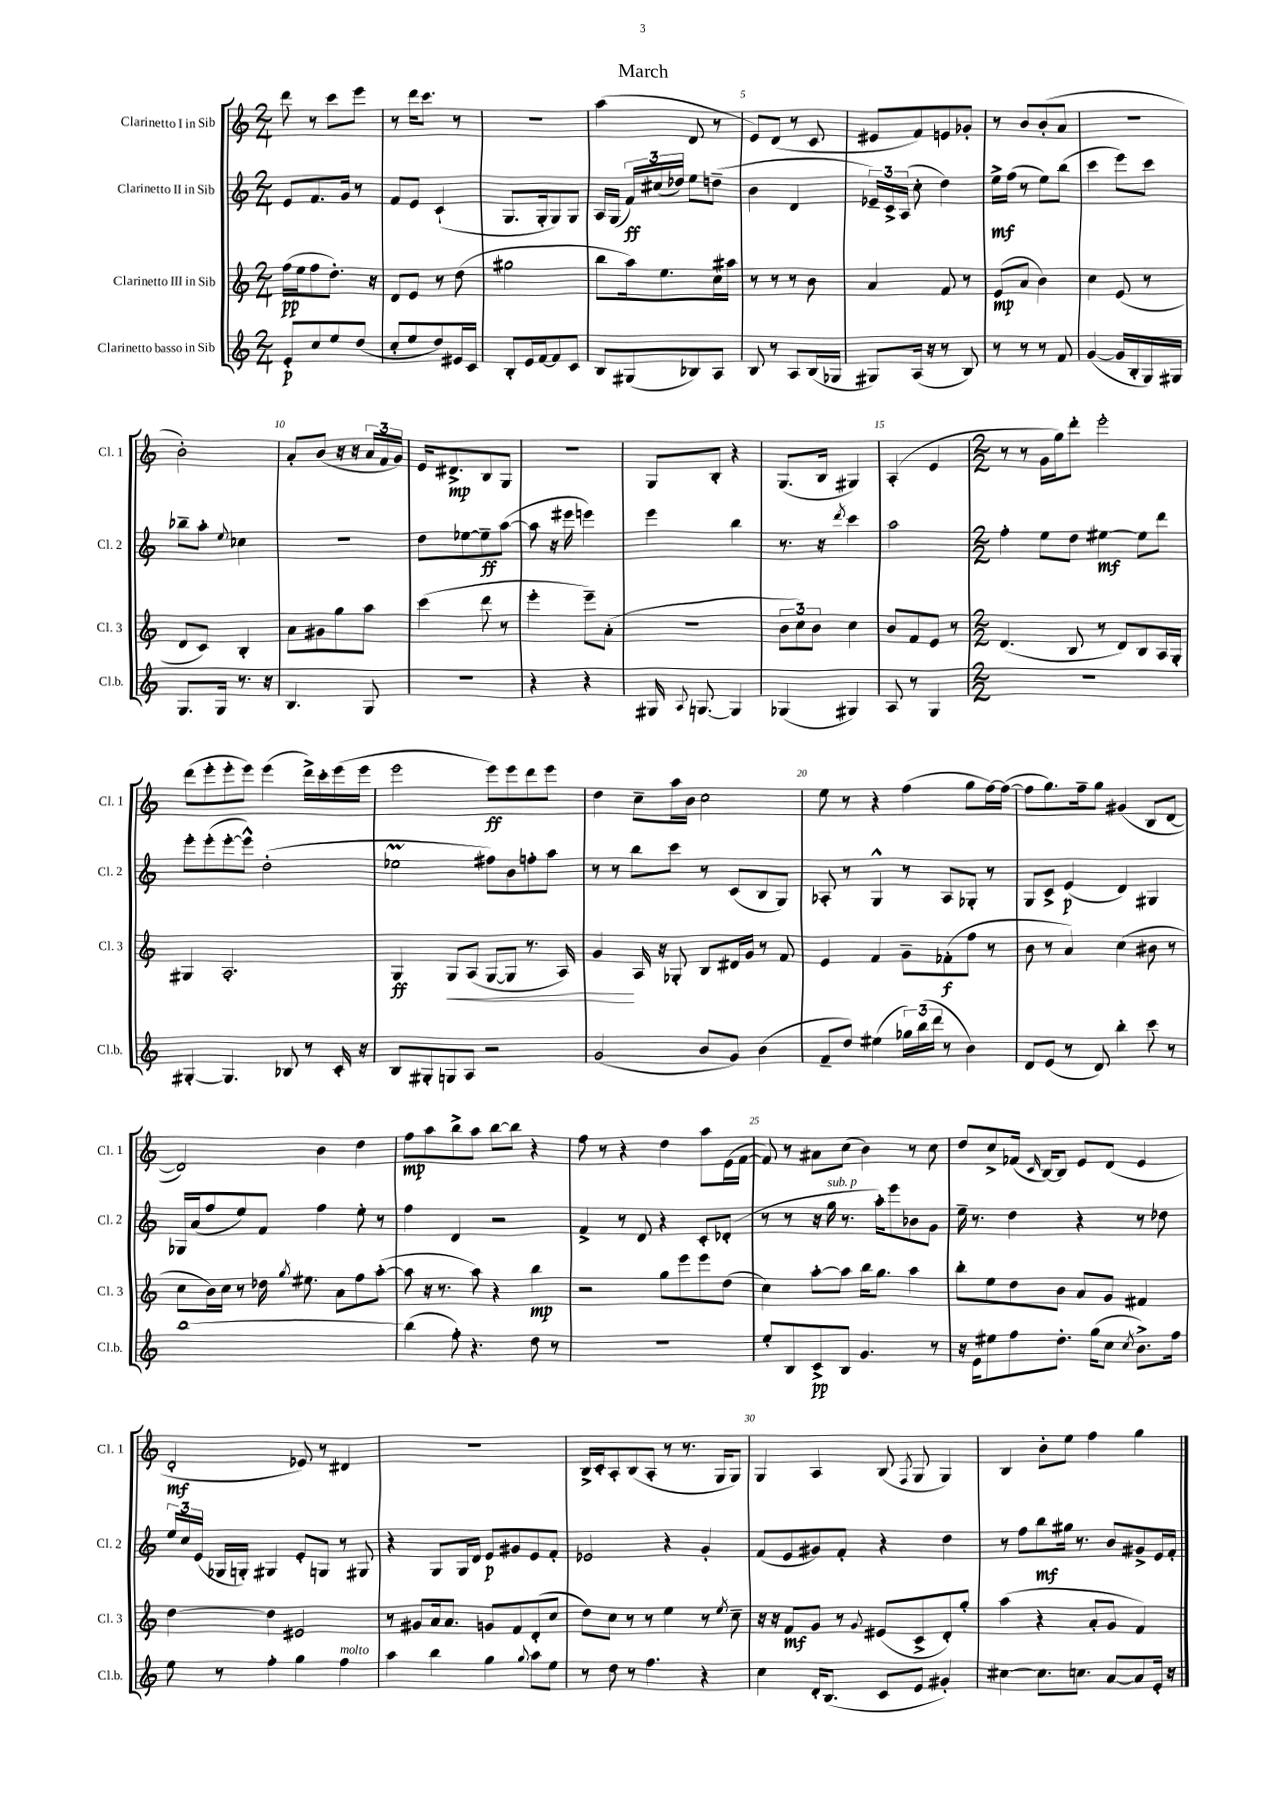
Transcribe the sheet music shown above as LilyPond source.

\header { title = "March" }
<<
\new StaffGroup <<
\new Staff = "s0" \with { instrumentName = "Clarinetto I in Sib" shortInstrumentName = "Cl. 1" } {
    \clef treble \key c \major \numericTimeSignature \time 2/4
    \autoBeamOff d'''8 r8 c'''8[ e'''8] |
    r8 d'''16[ c'''8.] r8 |
    R2 |
    a''4( d'8 r8 |
    e'8[) d'8]( r8 c'8 |
    eis'8[ f'8) e'8 ges'8]-. |
    r8 b'8[ b'8-.( a'8] |
    R2 |
    b'2-.) |
    a'8[-. b'8]( r16 r16 \tuplet 3/2 { a'16[ f'16 g'16]) } |
    e'16[ dis'8.->\mp b8 g8] |
    R2 |
    g8[ b8]-. r4 |
    g8.[( b16] gis4) |
    a4-.( e'4 |
    \numericTimeSignature \time 2/2 r8 r8 g'16[ g''16) d'''8]-. e'''2-. |
    d'''8[( e'''8-. e'''8-. e'''8]) e'''4( d'''16[->) c'''16-. e'''16( e'''16] |
    e'''2 e'''8[\ff) e'''8 d'''8 e'''8] |
    d''4 c''8[-- a''16 b'16] c''2 |
    e''8 r8 r4 f''4( g''8[ f''16~) f''16]~( |
    f''8[ g''8.) f''16-- g''8] gis'4( b8[ d'8]~ |
    d'2) b'4 d''4 |
    f''8[\mp a''8 b''8-> a''8] b''8[~ b''8] r4 |
    f''8 r8 r4 d''4 a''8[ e'16( f'16]~ |
    f'8) r8 ais'8[ c''8]( b'4) r8 c''8 |
    d''8[ c''8-> fes'16]( \grace { c'16 } b16[~) b8] e'8[ d'8]( e'4 |
    d'2-.\mf ees'8) r8 dis'4 |
    R1 |
    b16[-> c'16-. a8-. b8( a8]-. r8 r8. g16[ g8]) |
    g4 a4 b8( \acciaccatura { f8 } g8 g4) |
    b4 b'8[-. e''8] f''4 g''4 \bar "|." |
}
\new Staff = "s1" \with { instrumentName = "Clarinetto II in Sib" shortInstrumentName = "Cl. 2" } {
    \clef treble \key c \major \numericTimeSignature \time 2/4
    \autoBeamOff e'8[ f'8. g'16] r8 |
    f'8[ e'8] c'4-!( |
    g8.[ g16-. g8) g8] |
    a16[ g16]( \tuplet 3/2 { f'16[\ff) cis''16( des''16]) } e''8[ d''8]--( |
    b'4 d'4 |
    \tuplet 3/2 { ees'16[--) c'16-> a16]( } c''8-. d''4) |
    e''16[->\mf f''16]( r8 e''8[) b''8]( |
    c'''4 e'''8[) c'''8] |
    bes''8[-- a''8]-. \appoggiatura { e''8 } ces''4 |
    r2 |
    d''8[ ees''8~ ees''8--\ff a''8]~( |
    a''8 r16 eis'''16 e'''4) |
    e'''4 b''4 |
    r8. r16 \acciaccatura { d'''8 } c'''4 |
    a''2 |
    \numericTimeSignature \time 2/2 f''4-. e''8[ d''8] eis''4~\mf eis''8[ d'''8] |
    e'''8[-. e'''8-.( e'''8~-. e'''8]-^) d''2-.( |
    ees''2\prall fis''8[) b'8 f''8-. a''8] |
    r8 r8 b''8[ c'''8] r8 c'8[( b8 g8]) |
    aes8-. r8 g4-^ r8 aes8[ ges8]-. r8 |
    g8[ c'8]-> e'4\p( d'4) gis4 |
    ges16[ a'16( f''8 e''8) f'8] f''4 e''8-. r8 |
    f''4 d'4 r2 |
    f'4-> r8 d'8 r4 c'8[-. des'8]-.( |
    r8 r8 r16 g''16^\markup { \italic "sub. p" } r8. a''16[-.) e'''8 bes'8 g'8] |
    e''16-- r8. d''4 r4 r8 des''8 |
    \tuplet 3/2 { e''16[ c''16 e'16]( } ges16[ g16]-.) gis4 e'8[-. g8] r8 gis8 |
    r4 g8[ g16 d'16] e'8[\p gis'8 e'8 f'8]-. |
    ees'2 r4 g'4-. |
    f'8[( e'8 gis'8) f'8]-. r4 d''4 |
    r8 f''8[ b''8\mf gis''16] r8. b'8[ gis'8-> e'16 f'16]-. \bar "|." |
}
\new Staff = "s2" \with { instrumentName = "Clarinetto III in Sib" shortInstrumentName = "Cl. 3" } {
    \clef treble \key c \major \numericTimeSignature \time 2/4
    \autoBeamOff f''16[\pp( e''16 f''8 d''8.]-.) r16 |
    d'8[ e'8] r8 d''8( |
    gis''2 |
    b''8[ a''16) e''8. c''16 ais''16] |
    r8 r8 r8 b'8 |
    a'4 f'8 r8 |
    e'8[\mp( a'8] b'4) |
    c''4 e'8( r8 |
    d'8[ c'8]) b4-. |
    a'8[ gis'8 g''8 a''8] |
    c'''4( d'''8 r8 |
    e'''4-. e'''8[--) a'8]-.( |
    r2 |
    \tuplet 3/2 { b'8[ c''8) b'8] } c''4 |
    b'8[ f'8 e'8] r8 |
    \numericTimeSignature \time 2/2 d'4.( b8 r8 d'8[) b8 a16 g16]-. |
    gis4 a2.-. |
    g4\ff g8[\< a8]( g8[~ g8] r8. a16) |
    g'4\! a16 r16 ges8-. b8[ dis'16 g'16] r8 f'8 |
    e'4 f'4 g'8[-- fes'8-.\f( f''8] r8 |
    b'8 r8 a'4) c''4( bis'8 r8 |
    c''8[ b'16) c''16] r8 des''16 \acciaccatura { g''8 } eis''8. a'8[ f''8 a''8]~-.( |
    a''8 r16 r8. a''8) r4 b''4\mp |
    r2 g''8[ e'''8 e'''8 d''8]( |
    c''4) a''8[~-. a''8] b''16[ g''8.] a''4 |
    b''8[-. e''8 d''8 b'8] a'8[ g'8] fis'4 |
    d''4~ d''4 eis'2 |
    r8 gis'8[ a'16 a'8.] g'8[ f'8 d'8-.( c''8] |
    d''8[) c''8] r8 r8 e''4 r8 \acciaccatura { e''8 } c''8-- |
    r16 r16 f'8[\mf g'8] r8 \appoggiatura { g'8 } eis'8[( c'8-> d'8-.) g''8]-. |
    a''4( r4 a'8[-. g'8] f'4) \bar "|." |
}
\new Staff = "s3" \with { instrumentName = "Clarinetto basso in Sib" shortInstrumentName = "Cl.b." } {
    \clef treble \key c \major \numericTimeSignature \time 2/4
    \autoBeamOff e'8[-.\p c''8 e''8 d''8]( |
    c''8[-. e''8 d''8) eis'16 c'16] |
    b8[-. e'16 f'16~ f'8 c'8] |
    b8[ gis8( bes8) a8] |
    b8 r8 a8[ b16( ges16] |
    gis8[) a16]( r16 r8 b8) |
    r8 r8 r8 f'8 |
    g'4~( g'16[ b16-. g16) gis16] |
    g8.[ g16] r8. r16 |
    b4. g8 |
    R2 |
    r4 r4 |
    gis16 \appoggiatura { a8 } g8.~ g4 |
    ges4( gis4) |
    a8 r8 g4 |
    \numericTimeSignature \time 2/2 R1 |
    gis4~-. gis4. bes8 r8 c'16-. r16 |
    b8[ gis8-. g8 a8] r2 |
    g'2( b'8[ g'8]) b'4( |
    f'8[-- d''8]) eis''4( \tuplet 3/2 { ges''16[) b''16( d'''16] } r8 b'4) |
    d'8[ e'8]( r8 d'8) b''4-. c'''8 r8 |
    b''1~ |
    b''4( f''8-.) r4. d''8 r8 |
    r1 |
    e''8[-. b8 c'8->\pp b8] g'4. r8 |
    r16 e'16[ eis''8 f''8 d''8.]-. g''16[( c''8] \acciaccatura { c''8 } b'8.[->) f''16] |
    e''8 r8 f''4-. g''4 f''4^\markup { \italic "molto" } |
    a''4 b''4 g''4 \appoggiatura { g''8 } a''8[ e''8] |
    r8 d''8 r8 f''4. r4 |
    c''4 d'16[-. b8.]( c'8[ e'8] gis'4-.) |
    cis''4~ cis''8.[ c''8.] a'8[~ a'8 e'16]-. r16 \bar "|." |
}
>>
>>
\layout { \context { \Score \override BarNumber.break-visibility = ##(#f #t #t) barNumberVisibility = #(every-nth-bar-number-visible 5) } }
